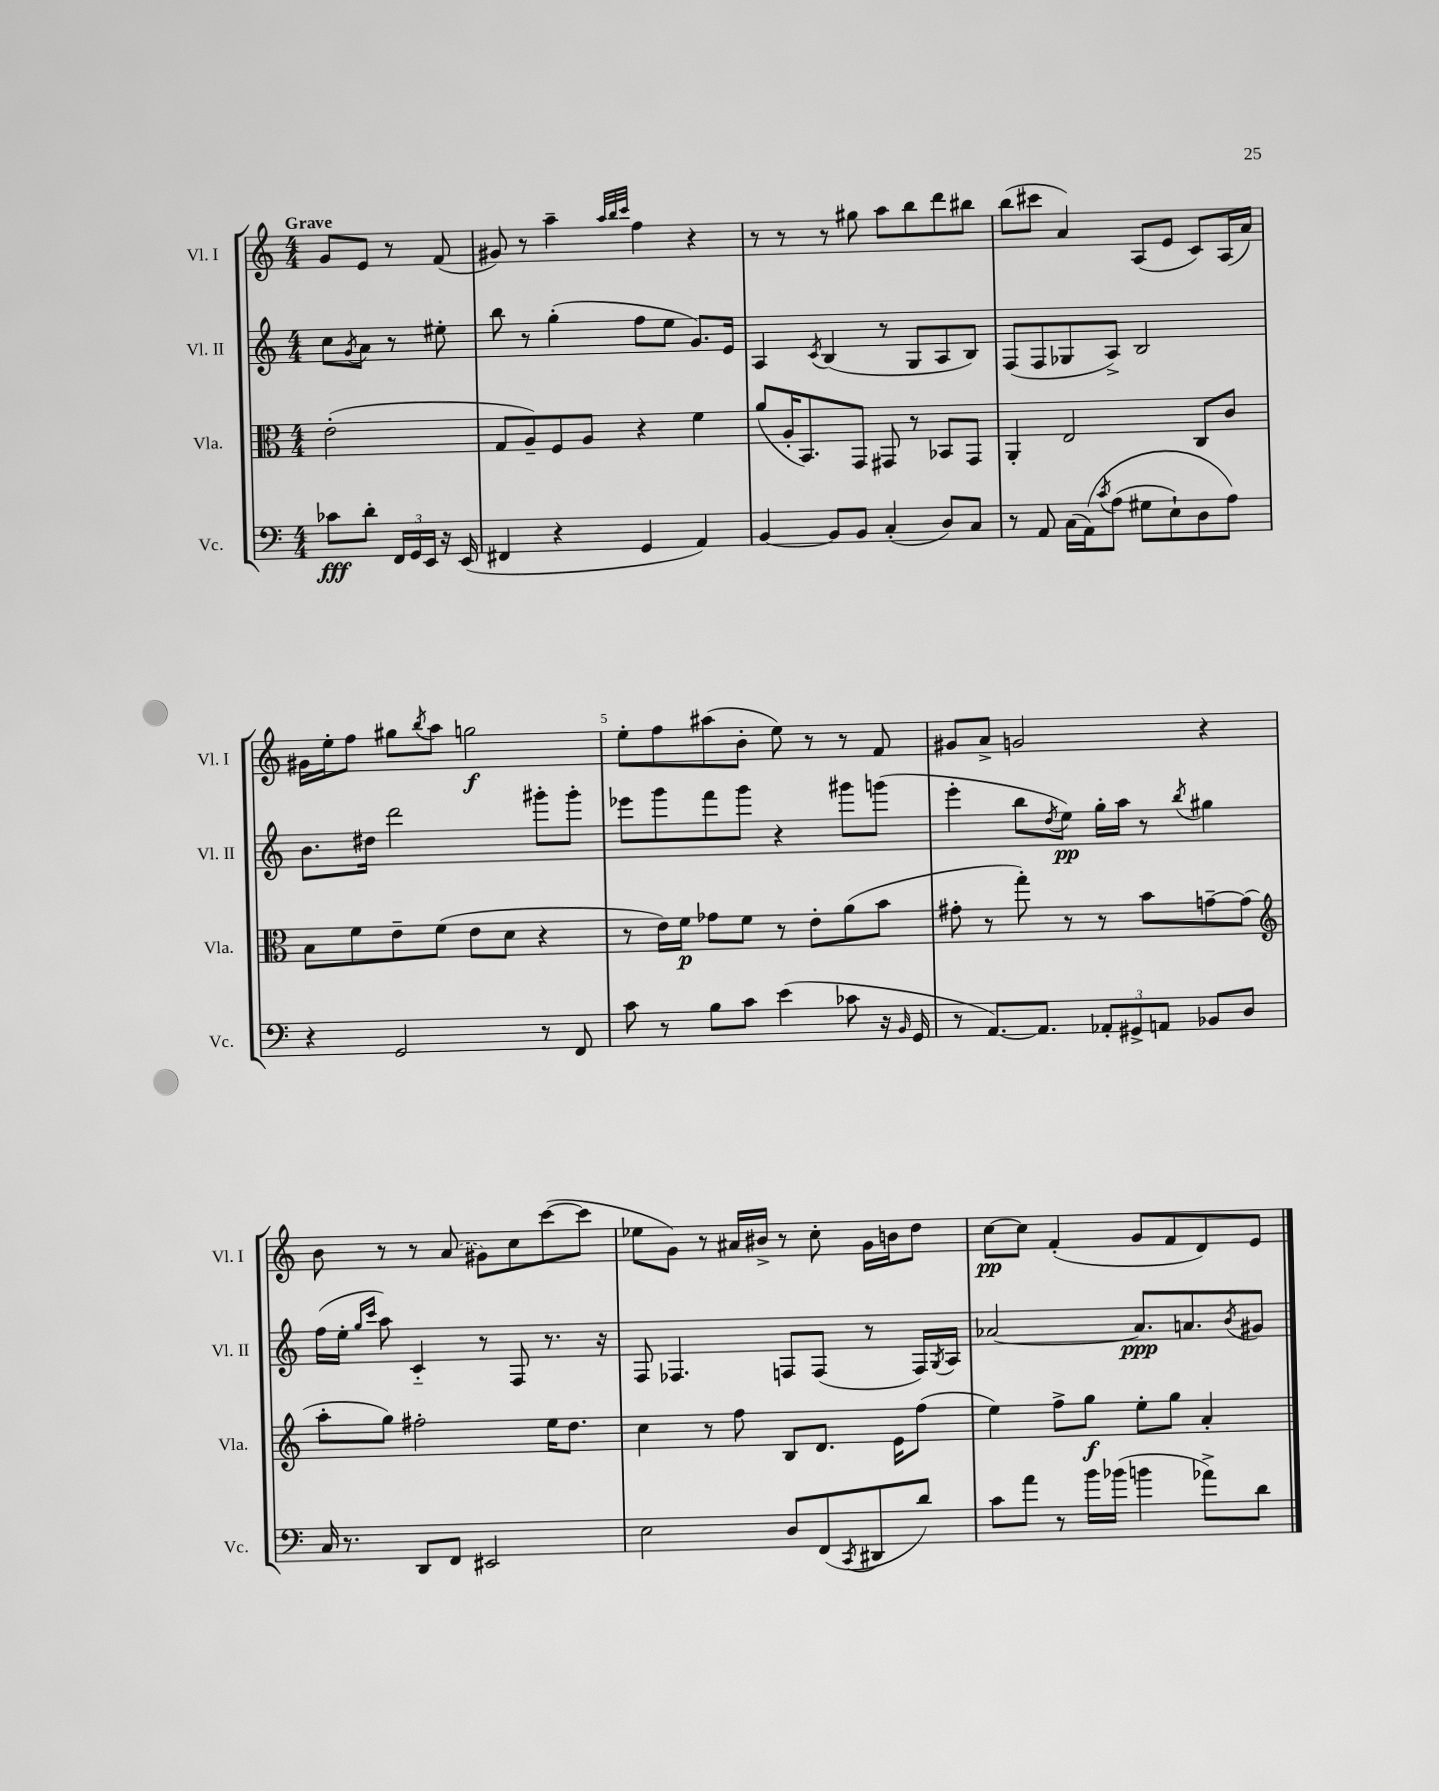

**kern	**dynam	**kern	**dynam	**kern	**dynam	**kern	**dynam
*part4	*part4	*part3	*part3	*part2	*part2	*part1	*part1
*staff4	*staff4	*staff3	*staff3	*staff2	*staff2	*staff1	*staff1
*I"Vc.	*	*I"Vla.	*	*I"Vl. II	*	*I"Vl. I	*
*I'Vc.	*	*I'Vla.	*	*I'Vl. II	*	*I'Vl. I	*
*clefF4	*	*clefC3	*	*clefG2	*	*clefG2	*
*k[]	*	*k[]	*	*k[]	*	*k[]	*
*M4/4	*	*M4/4	*	*M4/4	*	*M4/4	*
=	=	=	=	=	=	=	=
!	!	!	!	!	!	!LO:TX:a:B:t=Grave	!
8c-X\L	fff	(2e'\	.	8cc\L	.	8g/L	.
.	.	.	.	8qg/	.	.	.
8d'\J	.	.	.	8a\J	.	8e/J	.
24FF/LL	.	.	.	8r	.	8r	.
24GG/	.	.	.	.	.	.	.
24EE/JJ	.	.	.	.	.	.	.
16r	.	.	.	8ee#X'\	.	(8f/	.
(16EE/	.	.	.	.	.	.	.
=1	=1	=1	=1	=1	=1	=1	=1
4FF#X/	.	8G/L	.	8bb\	.	8g#X/)	.
.	.	8A~/)	.	8r	.	8r	.
4r	.	8F/	.	(4gg'\	.	4aa~\	.
.	.	8A/J	.	.	.	.	.
.	.	.	.	.	.	32qqaa/LLL	.
.	.	.	.	.	.	32qqbb/	.
.	.	.	.	.	.	32qqccc/JJJ	.
4GG/	.	4r	.	8ff\L	.	4ff\	.
.	.	.	.	8ee\J	.	.	.
4AA/)	.	4f\	.	8.g/L)	.	4r	.
.	.	.	.	16e/Jk	.	.	.
=2	=2	=2	=2	=2	=2	=2	=2
[4BB/	.	(8a/L	.	4A/	.	8r	.
.	.	16A'/K	.	.	.	8r	.
.	.	8.BB/)	.	.	.	.	.
.	.	.	.	8qc/	.	.	.
8BB/L]	.	.	.	(4B/	.	8r	.
8BB/J	.	8GG/J	.	.	.	8gg#X\	.
(4C'/	.	8GG#X/	.	8r	.	8aa\L	.
.	.	8r	.	8G/L	.	8bb\	.
8D/L)	.	8BB-X/L	.	8A/	.	8ddd\	.
8C/J	.	8GG#/J	.	8B/J)	.	8bb#X\J	.
=3	=3	=3	=3	=3	=3	=3	=3
8r	.	4AA'/	.	(8F/L	.	(8bb\L	.
8AA/	.	.	.	8F/	.	8ccc#X\J	.
(16C\LL	.	2E/	.	8G-X/	.	4a/)	.
(16AA\J)	.	.	.	.	.	.	.
8qc/	.	.	.	.	.	.	.
(8A\J	.	.	.	8A^/J)	.	.	.
8G#X\L	.	.	.	2B/	.	(8A/L	.
8E`\)	.	.	.	.	.	8e/J	.
8D\	.	8C/L	.	.	.	8c/L)	.
8A\J)	.	8c/J	.	.	.	(16A/L	.
.	.	.	.	.	.	16a/JJ)	.
!!LO:LB:g=z
=4	=4	=4	=4	=4	=4	=4	=4
4r	.	8B\L	.	8.b\L	.	16g#X\LL	.
.	.	.	.	.	.	16ee'\J	.
.	.	8f\	.	.	.	8ff\J	.
.	.	.	.	16dd#X\Jk	.	.	.
2GG/	.	8e~\	.	2ddd\	.	8gg#X\L	.
.	.	.	.	.	.	8qbb/	.
.	.	(8f\J	.	.	.	8aa\J	.
.	.	8e\L	.	.	.	2ggn\	f
.	.	8d\J	.	.	.	.	.
8r	.	4r	.	8ggg#X'\L	.	.	.
8FF/	.	.	.	8ggg#'\J	.	.	.
=5	=5	=5	=5	=5	=5	=5	=5
8c\	.	8r	.	8eee-X\L	.	8ee'\L	.
8r	.	16e\LL)	.	8ggg\	.	8ff\	.
.	.	16f\JJ	p	.	.	.	.
8B\L	.	8g-X\L	.	8fff\	.	(8aa#X\	.
8c\J	.	8f\J	.	8ggg\J	.	8b'\J	.
(4e\	.	8r	.	4r	.	8ee\)	.
.	.	8e'\L	.	.	.	8r	.
8c-X\	.	(8a\	.	8ggg#X\L	.	8r	.
16r	.	8b\J	.	(8gggn\J	.	8f/	.
16qqBB/	.	.	.	.	.	.	.
16GG/	.	.	.	.	.	.	.
=6	=6	=6	=6	=6	=6	=6	=6
8r	.	8g#X'\	.	4eee'\	.	8g#X/L	.
[8.AA/L)	.	8r	.	.	.	8a^/J	.
.	.	8gg'\)	.	8bb\L	.	2gn/	.
8.AA/J]	.	.	.	.	.	.	.
.	.	.	.	8qdd/	.	.	.
.	.	8r	.	8ee\J)	pp	.	.
12AA-X'/L	.	8r	.	16gg'\LL	.	.	.
.	.	.	.	16aa\JJ	.	.	.
12GG#X^/	.	.	.	.	.	.	.
.	.	8b\L	.	8r	.	.	.
12AAn/J	.	.	.	.	.	.	.
.	.	.	.	8qbb/	.	.	.
8BB-X/L	.	[8gn~\	.	4gg#X\	.	4r	.
8D/J	.	(8g\J]	.	.	.	.	.
!!LO:LB:g=z
=7	=7	=7	=7	=7	=7	=7	=7
*	*	*clefG2	*	*	*	*	*
16C/	.	8aa'\L	.	(16ff\LL	.	8b\	.
8.r	.	.	.	16ee'\JJ	.	.	.
.	.	.	.	16qqgg/LL	.	.	.
.	.	.	.	16qqccc/JJ	.	.	.
.	.	8gg\J)	.	8aa\)	.	8r	.
8DD/L	.	2ff#X'\	.	4c/	.	8r	.
8FF/J	.	.	.	.	.	(8a/	.
2EE#X/	.	.	.	8r	.	8g#X\L)	.
.	.	.	.	8F/	.	8cc\	.
.	.	16ee\KL	.	8.r	.	([8ccc\	.
.	.	8.dd\J	.	.	.	.	.
.	.	.	.	.	.	8ccc\J]	.
.	.	.	.	16r	.	.	.
=8	=8	=8	=8	=8	=8	=8	=8
2E\	.	4cc\	.	8F/	.	8ee-X\L	.
.	.	.	.	4.F-X/	.	8g\J)	.
.	.	8r	.	.	.	8r	.
.	.	8ff\	.	.	.	16a#X/LL	.
.	.	.	.	.	.	16b#X^/JJ	.
8D/L	.	8B/L	.	8Fn/L	.	8r	.
(8FF/	.	8.d/J	.	(8F/J	.	8cc'\	.
8qCC/	.	.	.	.	.	.	.
8DD#X/	.	.	.	8r	.	16g\LL	.
.	.	16e\KL	.	.	.	16bn\J	.
8d/J)	.	(8ff\J	.	16F/LL)	.	8dd\J	.
.	.	.	.	8qG/	.	.	.
.	.	.	.	16A/JJ	.	.	.
=9	=9	=9	=9	=9	=9	=9	=9
8c\L	.	4ee\)	.	[2a-X/	.	[8cc\L	pp
8a\J	.	.	.	.	.	8cc\J]	.
8r	.	8ff^\L	.	.	.	(4f'/	.
16b\LL	.	8gg\J	f	.	.	.	.
(16b-X\JJ	.	.	.	.	.	.	.
4bn\	.	8ee'\L	.	8.a-/L]	ppp	8g/L	.
.	.	8gg\J	.	.	.	8f/	.
.	.	.	.	8.an/	.	.	.
8a-X^\L)	.	4a'/	.	.	.	8d/)	.
.	.	.	.	8qb/	.	.	.
8d\J	.	.	.	8g#X/J	.	8e/J	.
==	==	==	==	==	==	==	==
*-	*-	*-	*-	*-	*-	*-	*-
